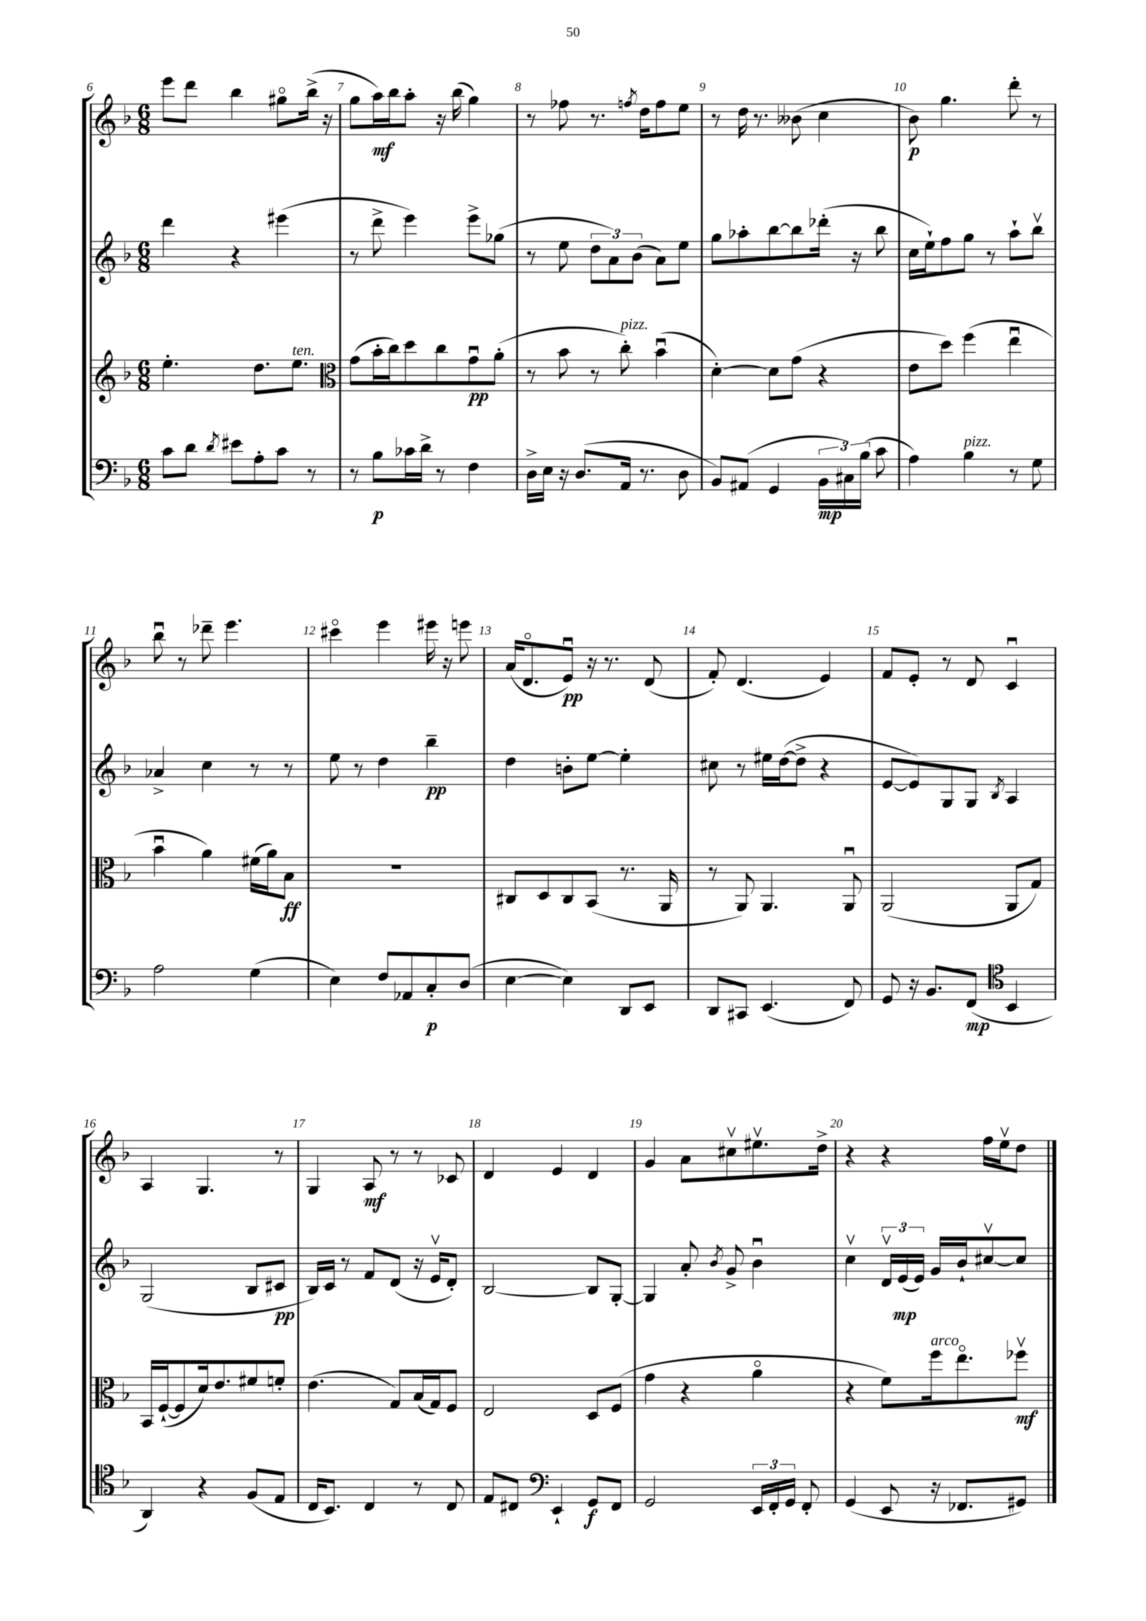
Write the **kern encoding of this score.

**kern	**kern	**kern	**kern
*staff4	*staff3	*staff2	*staff1
*clefF4	*clefG2	*clefG2	*clefG2
*k[b-]	*k[b-]	*k[b-]	*k[b-]
*M6/8	*M6/8	*M6/8	*M6/8
8c	4.ee'	4ddd	8eee
8d	.	.	8ddd
8qd	.	.	.
8e#	.	4r	4bb-
8A'	8.dd	.	.
8c	.	(4eee#	8gg#o
.	8.ee	.	.
8r	.	.	(16bb-^
.	.	.	16r
=	=	=	=
*	*clefC3	*	*
8r	(8g	8r	8gg
8B-	16b-'	8ddd^	16aa)
.	16cc)	.	16bb-
16c-	8dd	4eee)	8aa'
16d^	.	.	.
8r	8cc	.	16r
.	.	.	(16bb-
4F	8gu	8eee^	4gg)
.	(8a'	(8gg-	.
=	=	=	=
16D^	8r	8r	8r
16E	.	.	.
16r	8b-	8ee	8ff-
(8.D	.	.	.
.	8r	12dd	8.r
.	.	12a)	.
16AA	8cc')	.	.
.	.	(12b-	.
.	.	.	8qff
8.r	.	.	16dd
.	(4b-u	8a)	8ff
8D	.	8ee	8ee
=	=	=	=
8BB-)	[4d')	8gg	8r
(8AA#	.	8aa-'	16dd
.	.	.	8.r
4GG	8d]	[8bb-	.
.	(8g	8bb-]	(8b--
24BB-	4r	(16ddd-'	4cc
24C#)	.	.	.
.	.	16r	.
(24B-	.	.	.
8c	.	8bb-	.
=	=	=	=
4A)	8e	16cc	8b-)
.	.	16ee`)	.
.	8dd)	8ff	4.gg
4B-	(4ff	8gg	.
.	.	8r	.
8r	4eeu	8aa`	8ddd'
8G	.	8bb-v	8r
=	=	=	=
2A	4b-u	4a-^	8bb-u
.	.	.	8r
.	4a)	4cc	8ddd-~
.	.	.	4.eee
(4G	(16f#	8r	.
.	16a)	.	.
.	8B-	8r	.
=	=	=	=
4E)	2.r	8ee	4ccc#o
.	.	8r	.
8F	.	4dd	4eee
8AA-	.	.	.
8C'	.	4bb-~	16eee#
.	.	.	16r
(8D	.	.	8eee
=	=	=	=
[4E	8C#	4dd	(16a
.	.	.	8.do
.	8D	.	.
4E])	8C#	8b'	8eu)
.	(8BB-	[8ee	16r
.	.	.	8.r
8DD	8.r	4ee']	.
8EE	.	.	(8d
.	16AA	.	.
=	=	=	=
8DD	8r	8cc#	8f')
8CC#	8AA)	8r	(4.d
(4.EE	4.AA	16ee#	.
.	.	([16dd	.
.	.	8dd^]	.
.	.	4r	4e)
8FF)	8AAu	.	.
=	=	=	=
8GG	(2AA	[8e	8f
16r	.	8e])	8e'
8.BB-	.	.	.
.	.	8G	8r
(8FF	.	8G	8d
*clefC4	*	*	*
.	.	8qB-	.
4BB-	8AA	4A	4cu
.	8G)	.	.
=	=	=	=
4AA)	16BB-	(2G	4A
.	([16F`	.	.
.	8F]	.	.
4r	16d)	.	4.G
.	8.e	.	.
(8F	8f#	8B-	.
8E	8f'	8c#	8r
=	=	=	=
16C	(4.e	16B-)	4G
8.BB-)	.	16c	.
.	.	8r	.
4C	.	8f	8A
.	8G)	(8d	8r
8r	(16B-	16r	8r
.	16G)	16ev	.
8C	8F	8d')	8c-
=	=	=	=
8E	2E	[2B-	4d
8C#	.	.	.
*clefF4	*	*	*
4EE`	.	.	4e
8GG	8D	8B-]	4d
8FF	(8F	[8G'	.
=	=	=	=
2GG	4g	4G]	4g
.	4r	8a'	8a
.	.	8qb-	.
.	.	8g^	8cc#v
24EE	4ao	4b-u	8.ee#v
24FF'	.	.	.
24GG	.	.	.
8FF'	.	.	.
.	.	.	16dd^
=	=	=	=
(4GG	4r	4ccv	4r
8EE	8f)	24dv	4r
.	.	(24e	.
.	.	24e)	.
16r	16ff	16g	.
8.FF-	8.eeo	16b-`	.
.	.	[8cc#v	16ff
.	.	.	16eev
8GG#)	8ff-v	8cc#]	8dd
==	==	==	==
*-	*-	*-	*-
